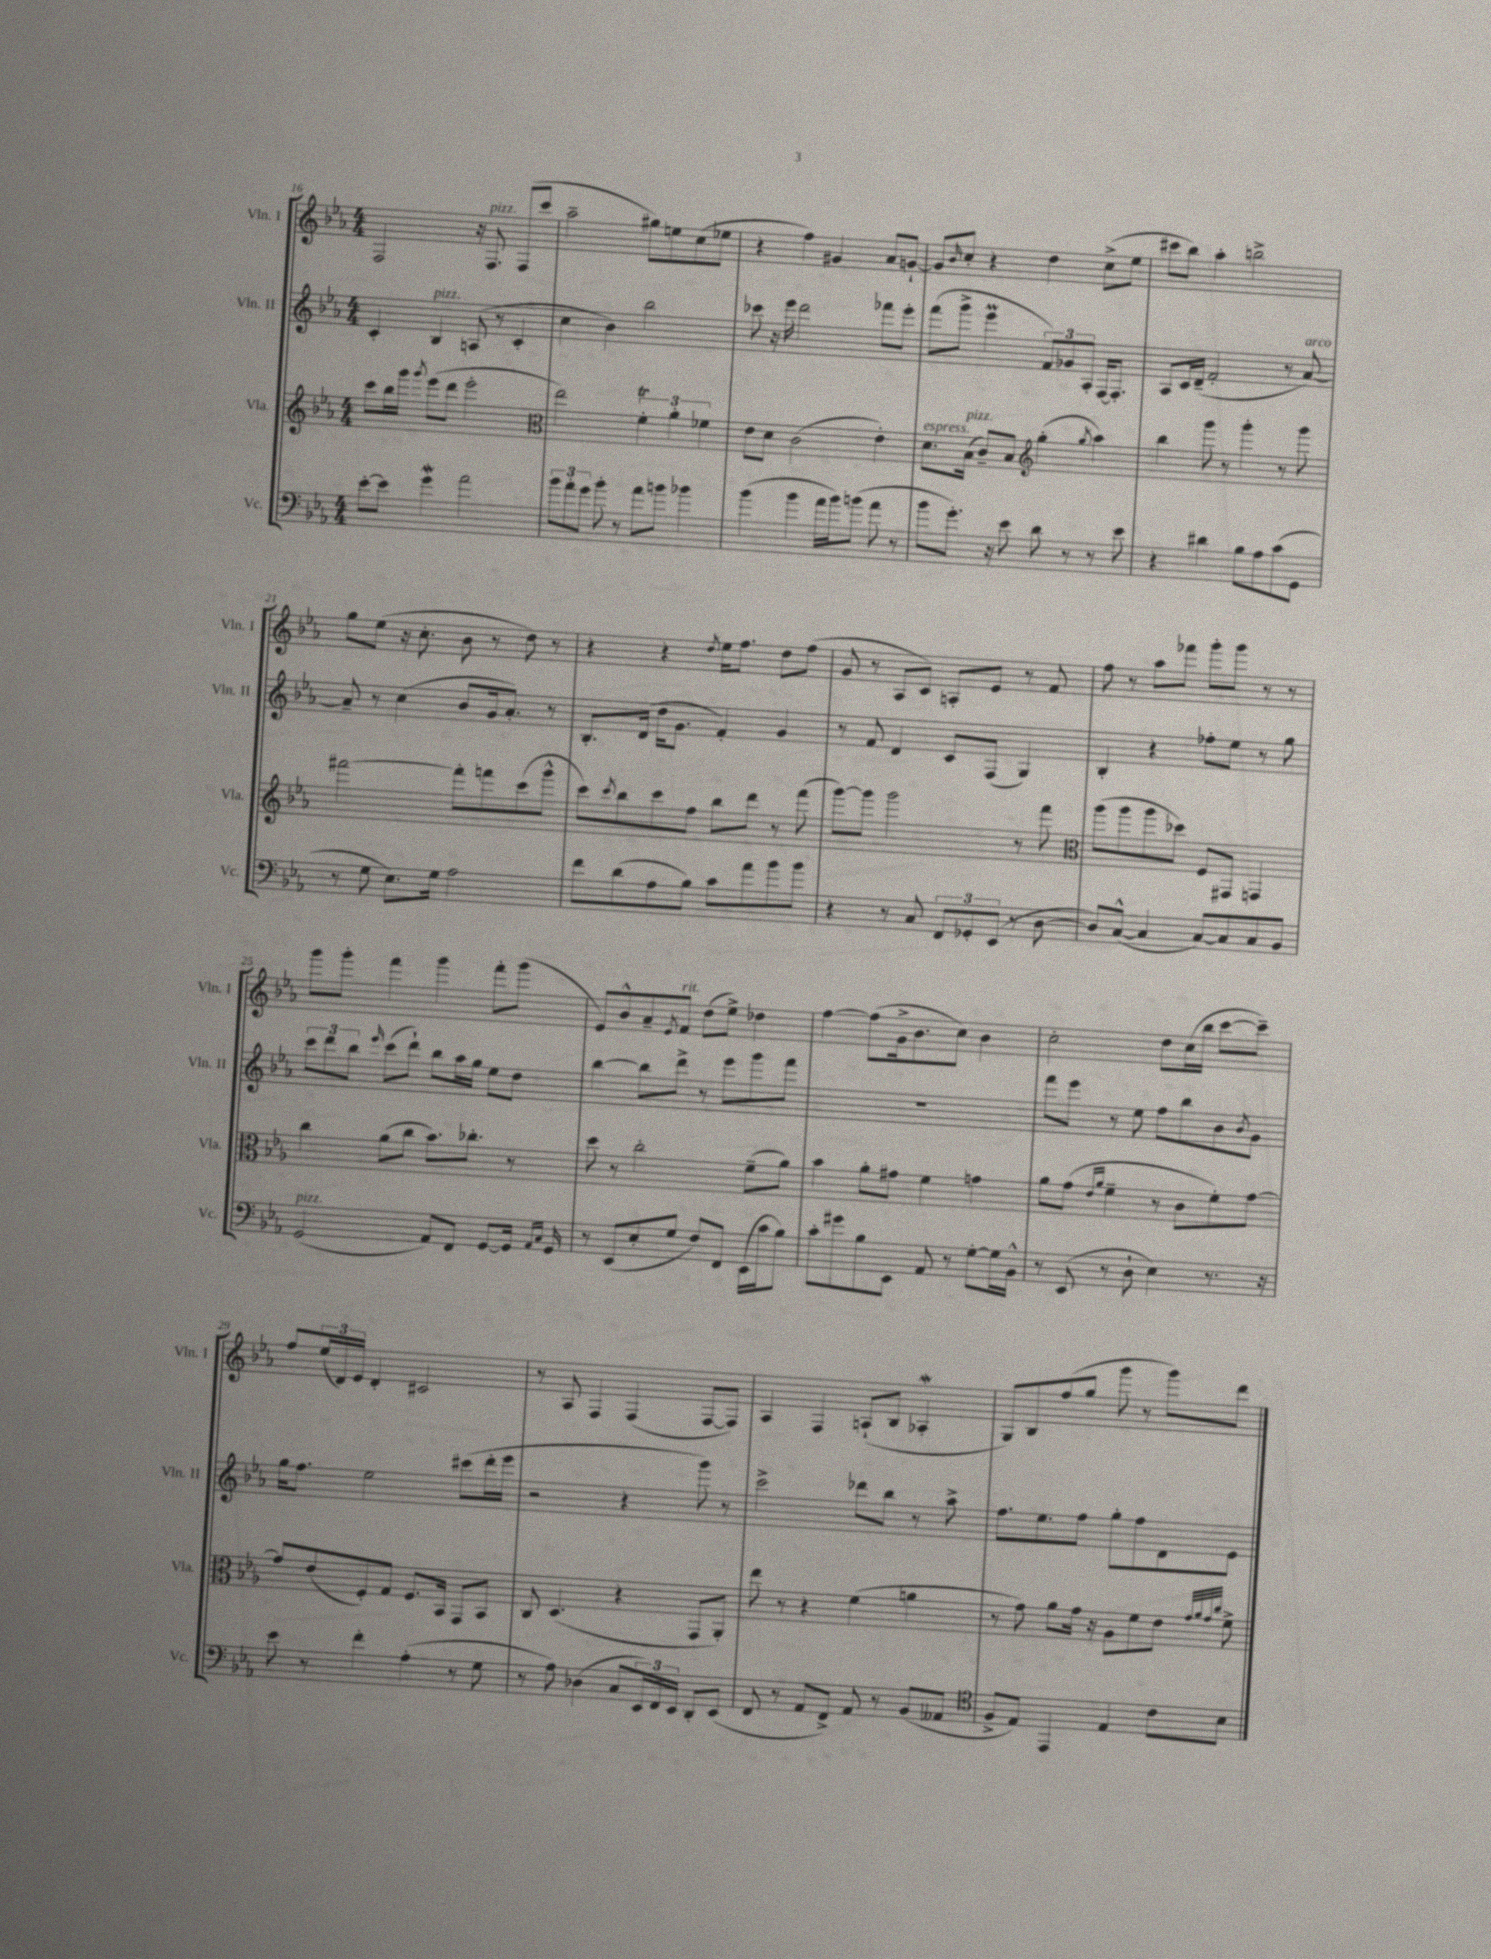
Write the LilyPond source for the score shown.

<<
\new StaffGroup <<
\new Staff = "s0" \with { instrumentName = "Vln. I" shortInstrumentName = "Vln. I" } {
    \clef treble \key ees \major \numericTimeSignature \time 4/4
    f2 r16 f8.^\markup { \italic "pizz." } f8( c'''8 |
    aes''2-- gis''8) e''8 c''8( ees''8 |
    r4 f''4) gis'4 aes'8 g'8~-! |
    g'8 \grace { bes'16 } c''8-. r4 d''4 c''8->( ees''8 |
    cis'''8 bes''8) aes''4-. b''2-> |
    g''8 ees''8( r16 c''8.-. bes'8 r8 d''8) r8 |
    r4 r4 \acciaccatura { d''8 } ees''16 f''8. d''8 f''8( |
    g'8 r8 aes8 c'8) a8-. ees'8 r8 f'8 |
    f''8 r8 aes''8 fes'''8 g'''8-. g'''8 r8 r8 |
    g'''8 g'''8-. f'''4 g'''4 f'''8-. g'''8( |
    ees'8) bes'8-^ aes'8-- \acciaccatura { ees'8 } f'8^\markup { \italic "rit." } d''8( ees''8->) des''4 |
    f''4~ f''8( g'16-> bes'8. c''8) bes'4 |
    c''2-. d''8 c''16( bes''16 c'''8~ c'''8--) |
    f''8 \tuplet 3/2 { ees''16( d'16) ees'16 } d'4-. cis'2 |
    r8 aes8 f4 f4( f8~ f8) |
    aes4 f4 a8-!( bes8 aes4-.\mordent |
    g8) bes8 f''8( g''8 g'''8 r8 g'''8) d'''8 \bar "|." |
}
\new Staff = "s1" \with { instrumentName = "Vln. II" shortInstrumentName = "Vln. II" } {
    \clef treble \key ees \major \numericTimeSignature \time 4/4
    c'4-. bes4^\markup { \italic "pizz." } a8( r8 c'4-. |
    c''4 bes'4) bes''2 |
    ces'''8 r16 ees'''16 d'''2 fes'''8 ees'''8-. |
    f'''8( g'''8-> ees'''4\prall \tuplet 3/2 { f'8) ges'8 aes8-. } f16~ f8.-. |
    aes8 c'16 d'16--( f'2-. r8 aes'8~^\markup { \italic "arco" }) |
    aes'8-- r8 c''4( bes'8 g'16 aes'8.-.) r8 |
    bes8.-. d'16( d''16 g'8. f'4-.) g'4 |
    r8 f'8 d'4 c'8 f8( g4) |
    bes4-. r4 fes''8-. ees''8 r8 g''8 |
    \tuplet 3/2 { c'''8 d'''8 bes''8 } \grace { ees'''16 } c'''8( d'''8-!) bes''8 aes''16 g''16 ees''8 d''8 |
    bes''4~ bes''8 d'''8-> r8 ees'''8 g'''8 f'''8 |
    R1 |
    f'''8 ees'''8 r8 ees''8 f''8 bes''8 bes'8 \acciaccatura { bes'8 } g'8 |
    g''16 f''8. ees''2 cis'''8( d'''16-. ees'''16 |
    r2 r4 g'''8) r8 |
    c'''2-> des'''8 bes''8 r8 aes''8-> |
    f''8. ees''8. f''8 g''8-. f''8 d'8 ees'8 \bar "|." |
}
\new Staff = "s2" \with { instrumentName = "Vla." shortInstrumentName = "Vla." } {
    \clef treble \key ees \major \numericTimeSignature \time 4/4
    c'''8 bes''16 g'''16 \acciaccatura { g'''8 } ees'''8( d'''8 ees'''2-. |
    \clef alto ees''2) \tuplet 3/2 { f'4-.\trill aes'4-. fes'4 } |
    ees'8 d'8 c'2( ees'4-.) |
    d'8.^\markup { \italic "espress." } bes16^\markup { \italic "pizz." }( c'8--) bes8 \clef treble g''4-.( \acciaccatura { g''8 } aes''4) |
    bes''4 g'''8 r8 g'''4-. r8 g'''8 |
    fis'''2~ fis'''8-. f'''8 c'''8( g'''8-^ |
    c'''8) \acciaccatura { c'''8 } bes''8 c'''8 f''8 bes''8 d'''8 r8 f'''8( |
    g'''8~) g'''8 g'''2 r8 f'''8 |
    \clef alto aes''8( aes''8 aes''8 des''8) f8 gis,8 g,4 |
    c''4 aes'8( c''8 bes'8.) ces''8.-. r8 |
    d''8 r8 c''2-. f'8--( aes'8) |
    bes'4 aes'8-. gis'8 f'4 g'4 |
    aes'8 g'8( \grace { ees'16 aes'16 } f'4-- r8 c'8 f'8-.) g'8~ |
    g'8 ees'8( f8-.) g8 f8. bes,16 g,8 bes,8 |
    c8 d4.( r4 g,8 aes,8-.) |
    ees''8 r8 r4 f'4( a'4 |
    r8 g'8) aes'8 g'16 r16 aes8 f'8 ees'8 \grace { g'32 aes'32 g'32 c''32 } f'8-> \bar "|." |
}
\new Staff = "s3" \with { instrumentName = "Vc." shortInstrumentName = "Vc." } {
    \clef bass \key ees \major \numericTimeSignature \time 4/4
    ees'8~-. ees'8 g'4\mordent aes'2 |
    \tuplet 3/2 { bes'8 aes'8-. g'8 } bes'8-. r8 aes'8 b'8 bes'4 |
    bes'4( bes'4 aes'16 bes'16) b'8( aes'8 r8 |
    bes'8 g'8.-.) r16 ees'8 d'8 r8 r8 ees'8 |
    r4 dis'4 bes8 aes8 c'8( g,8 |
    r8 g8 ees8.) g16 aes2 |
    f'8 d'8( aes8 bes8) c'8 aes'8 bes'8 bes'8 |
    r4 r8 c8 \tuplet 3/2 { f,8 ges,8-. ees,8( } r8 d8~ |
    d8) c8~-^( c4 c8~) c8 c8 bes,8 |
    g,2^\markup { \italic "pizz." }( aes,8) f,8 g,8~ g,16 \grace { aes,16 c16 } g,16 |
    r8 ees,8( ees8-. g8 f8) f,8 ees,16( c'16 bes8) |
    c'8-. gis'8 bes8 ees,8 aes,8 r8 g8~-. g16 bes,16-^ |
    r8 ees,8( r8 d8-! ees4) r8. r16 |
    ees'8 r8 f'4-. aes4-.( r8 g8 |
    r8 aes8) des4( c8 \tuplet 3/2 { ees,16) f,16 ees,16 } d,8-. ees,8( |
    f,8 r8 aes,8 f,8->) aes,8 r8 bes,8( aeses,8 |
    \clef tenor f8-> ees8) ees,4 ees4 c'8 bes8 \bar "|." |
}
>>
>>
\layout { \context { \Score currentBarNumber = #16 } }
